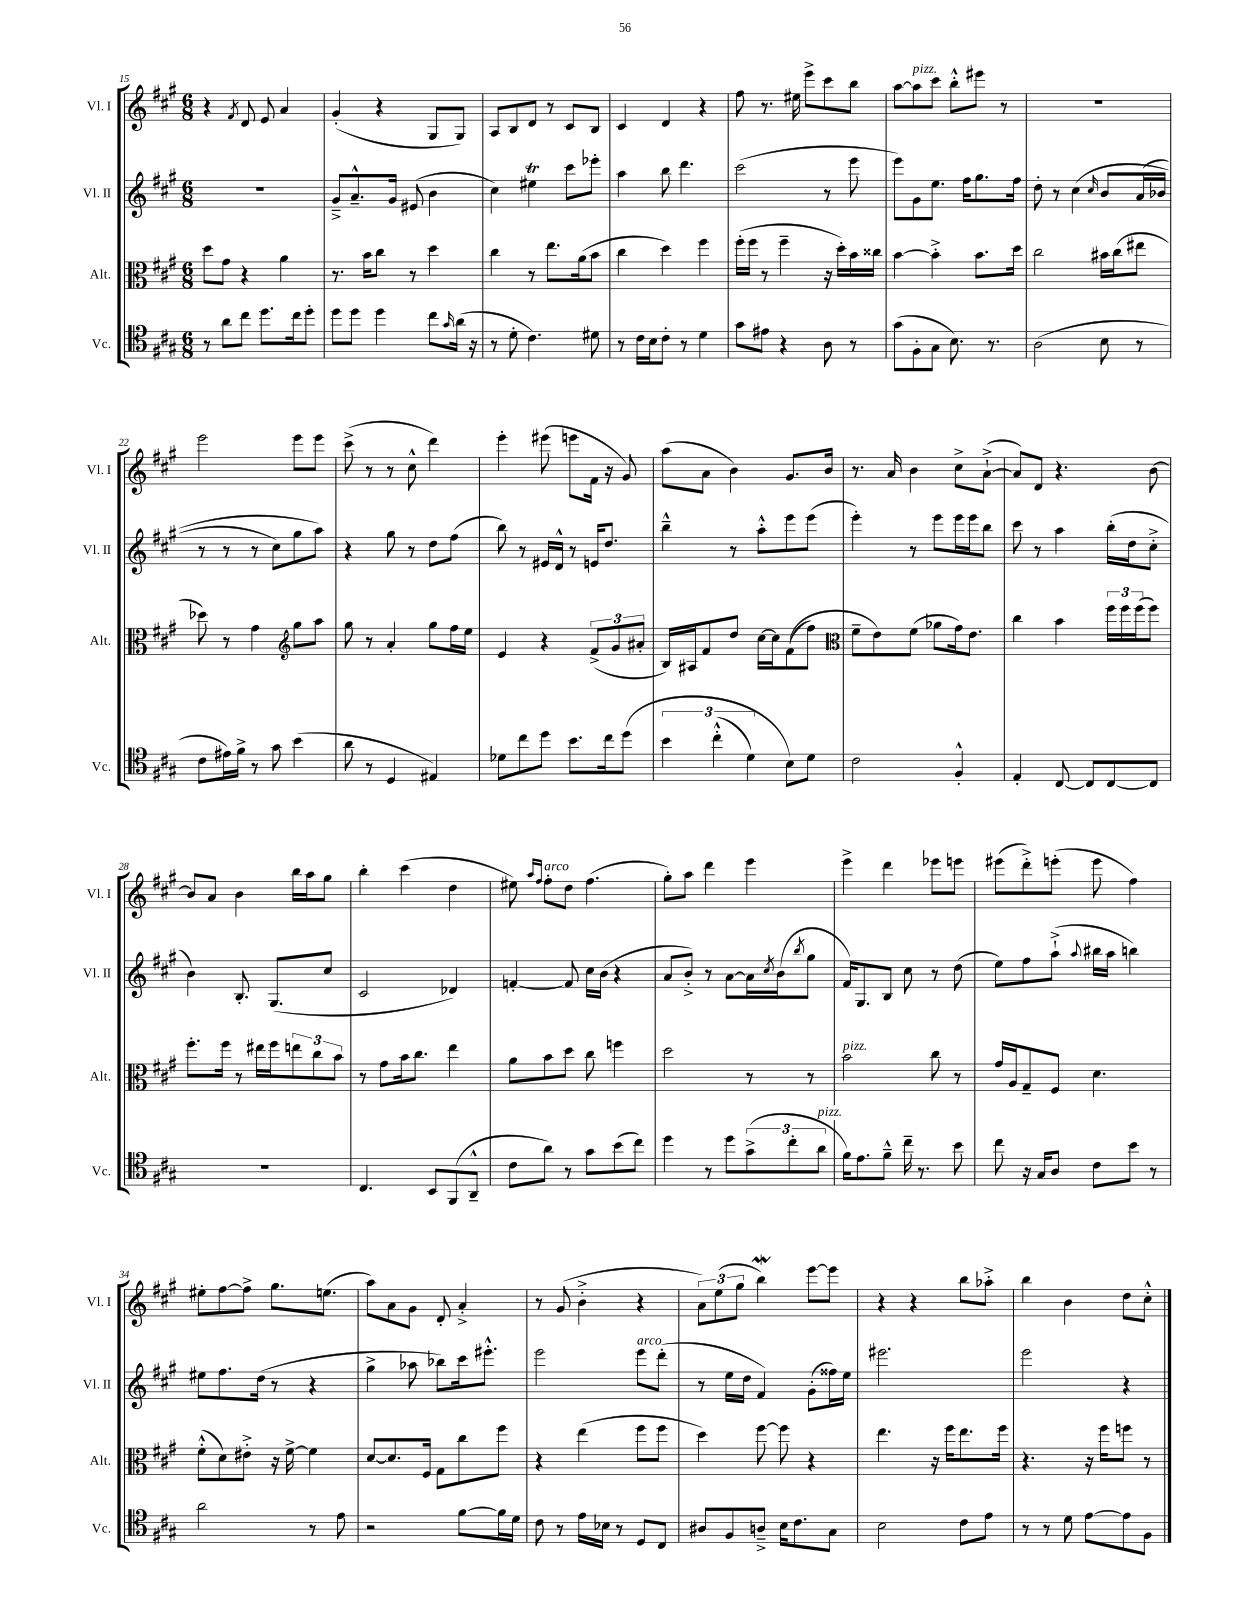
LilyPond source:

<<
\new StaffGroup <<
\new Staff = "s0" \with { instrumentName = "Vl. I" shortInstrumentName = "Vl. I" } {
    \clef treble \key a \major \numericTimeSignature \time 6/8
    r4 \acciaccatura { fis'8 } d'8 e'8 a'4 |
    gis'4-.( r4 gis8 gis8) |
    a8 b8 d'8 r8 cis'8 b8 |
    cis'4 d'4 r4 |
    fis''8 r8. eis''16 e'''8-> cis'''8 b''8 |
    a''8~ a''8^\markup { \italic "pizz." } cis'''8 b''8-.-^ eis'''8 r8 |
    R2. |
    e'''2 e'''8 e'''8 |
    cis'''8->( r8 r8 cis''8-^ d'''4) |
    e'''4-. eis'''8( e'''8 fis'16 r16 gis'8) |
    a''8( a'8 b'4) gis'8. b'16 |
    r8. a'16 b'4 cis''8-> a'8~-!->( |
    a'8) d'8 r4. b'8~ |
    b'8 a'8 b'4 b''16 a''16 gis''8 |
    b''4-. cis'''4( d''4 |
    eis''8) \grace { a''16 fis''16 } fis''8-.^\markup { \italic "arco" } d''8 fis''4.( |
    gis''8-.) a''8 d'''4 e'''4 |
    e'''4-> d'''4 ees'''8 e'''8 |
    eis'''8( d'''8-.->) e'''8-.( e'''8 fis''4) |
    eis''8-. fis''8~ fis''8-> gis''8. e''8.( |
    a''8) a'8 gis'8 d'8-. a'4-.-> |
    r8 gis'8( b'4-.-> r4 |
    \tuplet 3/2 { a'8) e''8( gis''8 } b''4\mordent) e'''8~ e'''8 |
    r4 r4 b''8 aes''8-.-> |
    b''4 b'4 d''8 cis''8-.-^ \bar "|." |
}
\new Staff = "s1" \with { instrumentName = "Vl. II" shortInstrumentName = "Vl. II" } {
    \clef treble \key a \major \numericTimeSignature \time 6/8
    R2. |
    gis'8---> a'8.---^ gis'16 eis'8( b'4 |
    cis''4) eis''4\trill cis'''8 ees'''8-. |
    a''4 b''8 d'''4. |
    cis'''2( r8 e'''8 |
    e'''8) gis'8 e''8. fis''16 gis''8. fis''16 |
    d''8-. r8 cis''4\( \grace { cis''16 } b'8 a'16( bes'16 |
    r8 r8 r8 cis''8) gis''8 a''8\) |
    r4 gis''8 r8 d''8 fis''8( |
    b''8) r8 eis'16 d'16-^ r8 e'16 d''8. |
    b''4---^ r8 a''8-.-^ e'''8 e'''8( |
    e'''4-.) r8 e'''8 e'''16 e'''16 b''8 |
    cis'''8 r8 a''4 b''16-.( d''16 cis''8-.-> |
    b'4) b8.-. gis8.( cis''8 |
    cis'2 des'4) |
    f'4~-. f'8 cis''16 b'16( r4 |
    a'8 b'8-.->) r8 a'8~ a'16 \acciaccatura { cis''8 } b'16( \acciaccatura { b''8 } gis''8 |
    fis'16) gis8. b8 cis''8 r8 d''8( |
    e''8) fis''8 a''8-!->( \appoggiatura { a''8 } bis''16 a''16 b''4) |
    eis''8 fis''8. d''16( r8 r4 |
    gis''4-> aes''8 bes''8) cis'''16 eis'''8.-.-^ |
    e'''2 e'''8^\markup { \italic "arco" } d'''8-.( |
    r8 e''16 d''16 fis'4) gis'8-.( fisis''16) e''16 |
    eis'''2. |
    e'''2 r4 \bar "|." |
}
\new Staff = "s2" \with { instrumentName = "Alt." shortInstrumentName = "Alt." } {
    \clef alto \key a \major \numericTimeSignature \time 6/8
    d''8 gis'8 r4 a'4 |
    r8. b'16 cis''8 r8 d''4 |
    cis''4 r8 e''8. a'16( b'8 |
    cis''4 d''4) fis''4 |
    fis''16-.( fis''16 r8 fis''4-- r16 d''16-.) b'16 cisis''16 |
    b'4~ b'4-.-> b'8. d''16 |
    cis''2 bis'16 cis''16( eis''8 |
    des''8) r8 gis'4 \clef treble gis''8 a''8 |
    gis''8 r8 a'4-. gis''8 fis''16 e''16 |
    e'4 r4 \tuplet 3/2 { fis'8->( gis'8 ais'8-. } |
    b16) ais16 fis'8 d''8 cis''16~ cis''16 fis'8(\( fis''8) |
    \clef alto fis'8-- e'8\) fis'8( aes'8 gis'16) e'8. |
    cis''4 b'4 \tuplet 3/2 { fis''16 fis''16 fis''16( } fis''8) |
    fis''8.-. fis''16 r8 eis''16 fis''16 \tuplet 3/2 { e''8 cis''8 b'8 } |
    r8 gis'8 b'16 cis''8. e''4 |
    a'8 b'8 d''8 cis''8 f''4 |
    d''2 r8 r8 |
    b'2^\markup { \italic "pizz." } cis''8 r8 |
    gis'16 a16 gis8-- fis8 d'4. |
    fis'8-.-^( d'8) eis'8-.-> r16 fis'16~-> fis'4 |
    d'8~ d'8. fis16 gis8 cis''8 fis''8 |
    r4 e''4( fis''8 fis''8 |
    d''4) fis''8~ fis''8 r4 |
    e''4. r16 fis''16 e''8. fis''16 |
    r4. r16 fis''16 f''8 r8 \bar "|." |
}
\new Staff = "s3" \with { instrumentName = "Vc." shortInstrumentName = "Vc." } {
    \clef tenor \key a \major \numericTimeSignature \time 6/8
    r8 a'8 cis''8 d''8. cis''16 d''8-. |
    d''8 d''8 d''4 cis''8 \grace { gis'16 } a'16( r16 |
    r8 d'8-. cis'4.) dis'8 |
    r8 cis'16 b16 cis'8-. r8 d'4 |
    gis'8 eis'8 r4 a8 r8 |
    gis'8( fis8-. gis8 b8.) r8. |
    a2( b8 r8 |
    cis'8 eis'16) fis'16-> r8 gis'8 b'4( |
    a'8 r8 d4 eis4) |
    des'8 cis''8 d''8 b'8. cis''16 d''8\( |
    \tuplet 3/2 { b'4 cis''4-.-^( d'4) } b8\) d'8 |
    cis'2 fis4-.-^ |
    e4-. cis8~ cis8 cis8~ cis8 |
    R2. |
    cis4. b,8 fis,8( a,8---^ |
    cis'8 a'8) r8 gis'8 b'8( cis''8) |
    d''4 r8 d''8 \tuplet 3/2 { gis'8->( cis''8-. a'8^\markup { \italic "pizz." } } |
    fis'16) e'8. fis'8---^ cis''16-- r8. b'8 |
    cis''8 r16 gis16 a8 cis'8 b'8 r8 |
    a'2 r8 e'8 |
    r2 fis'8~ fis'16 d'16 |
    cis'8 r8 e'16 bes16 r8 d8 cis8 |
    ais8 fis8 a8---> b16 cis'8. gis8 |
    b2 cis'8 e'8 |
    r8 r8 d'8 e'8~ e'8 fis8 \bar "|." |
}
>>
>>
\layout { \context { \Score currentBarNumber = #15 } }
